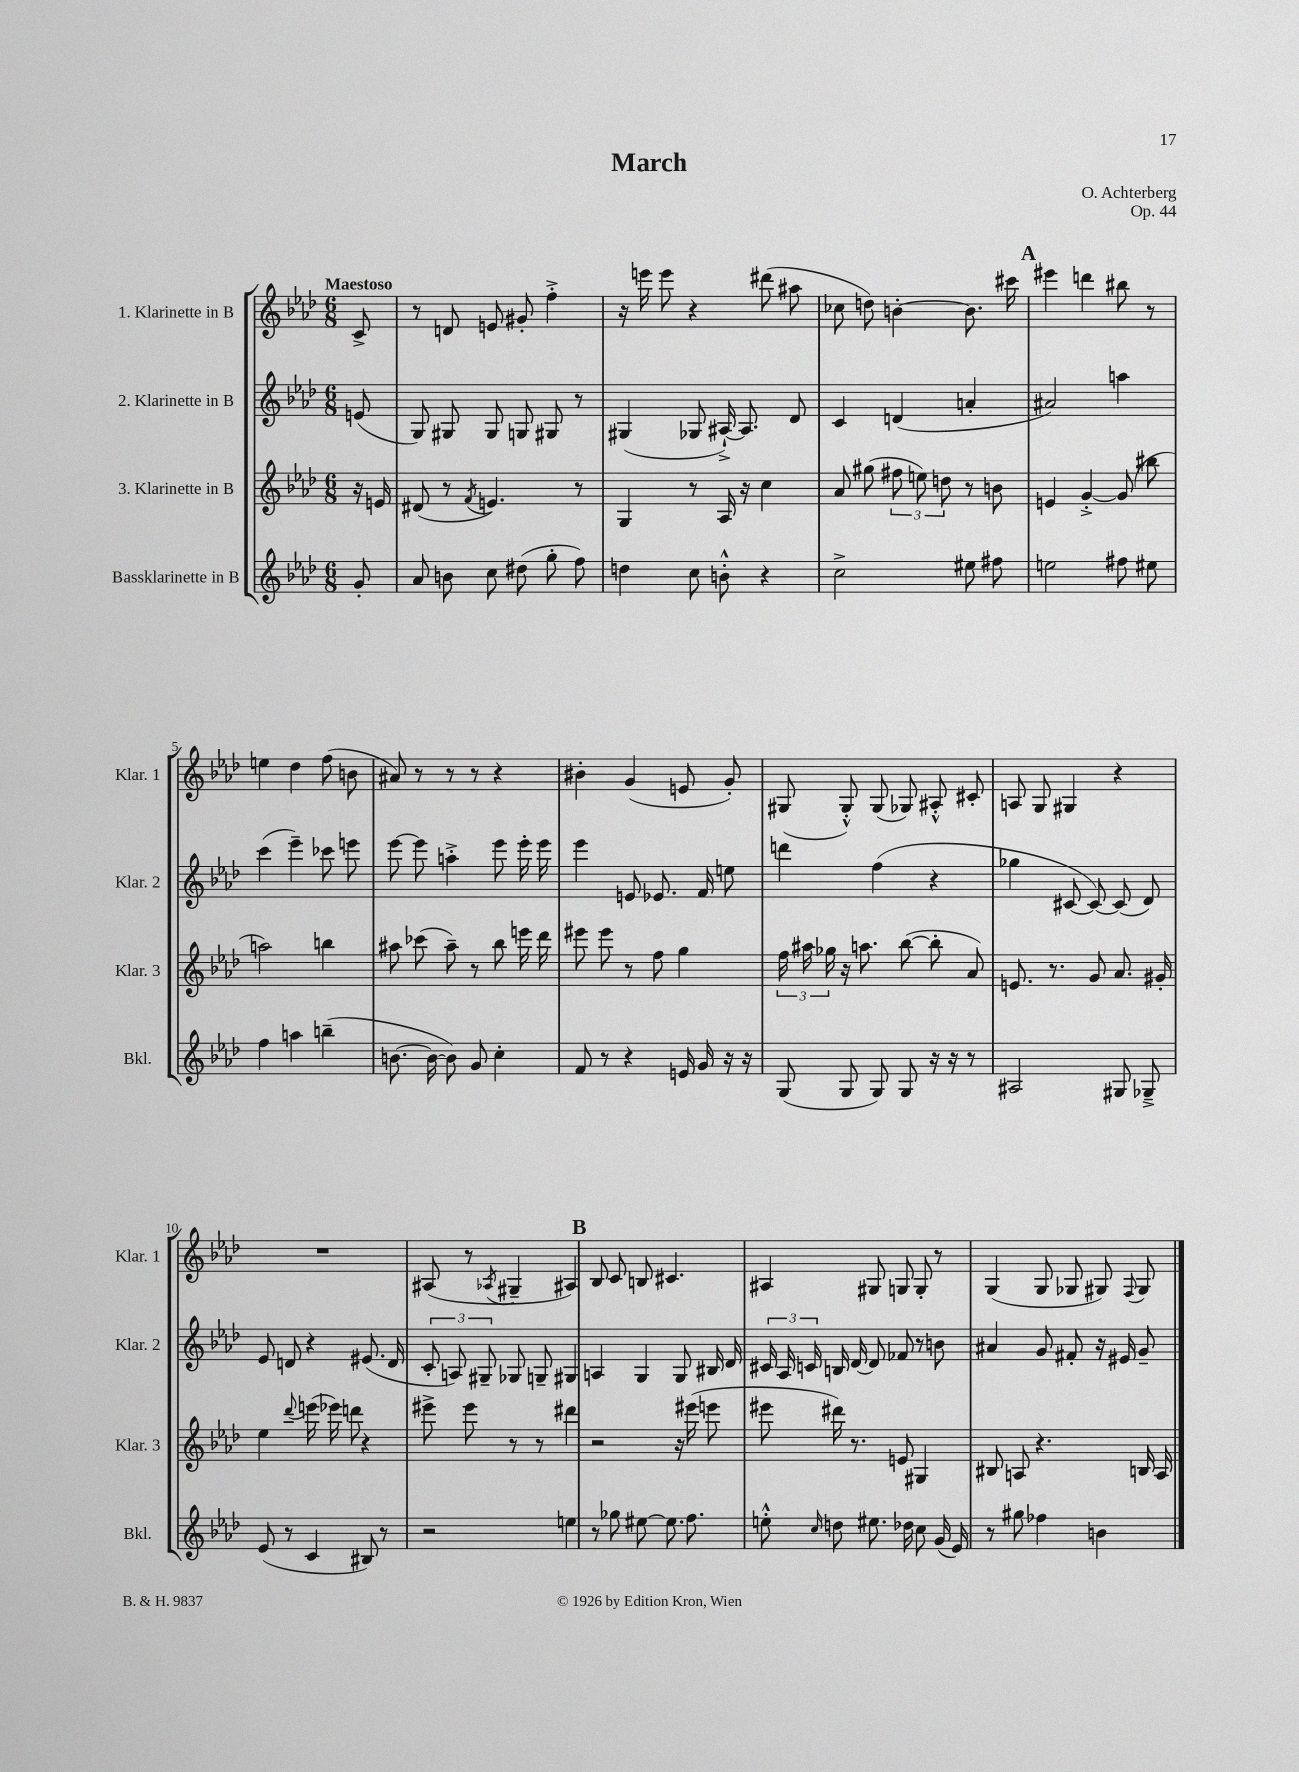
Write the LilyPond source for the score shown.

\header { title = "March" composer = "O. Achterberg" opus = "Op. 44" }
<<
\new StaffGroup <<
\new Staff = "s0" \with { instrumentName = "1. Klarinette in B" shortInstrumentName = "Klar. 1" } {
    \clef treble \key aes \major \numericTimeSignature \time 6/8 \partial 8 \tempo "Maestoso"
    \autoBeamOff c'8-> |
    r8 d'8 e'8 gis'8-. f''4-.-> |
    r16 e'''16 e'''8 r4 dis'''8( ais''8 |
    ces''8 d''8) b'4~-. b'8. cis'''16 |
    \mark \markup { \bold "A" } eis'''4 d'''4 bis''8 r8 |
    e''4 des''4 f''8( b'8 |
    ais'8) r8 r8 r8 r4 |
    bis'4-. g'4( e'8 g'8-.) |
    gis8( gis8-.-^) gis8( ges8) ais8-.-^ cis'8-. |
    a8 g8 gis4 r4 |
    R2. |
    ais8( r8 \acciaccatura { aes8 } gis4-- ais4) |
    \mark \markup { \bold "B" } bes8 c'8 b8 cis'4. |
    ais4 gis8 g8 g8-. r8 |
    g4( g8 ges8 gis8) \appoggiatura { f8 } gis8 \bar "|." |
}
\new Staff = "s1" \with { instrumentName = "2. Klarinette in B" shortInstrumentName = "Klar. 2" } {
    \clef treble \key aes \major \numericTimeSignature \time 6/8 \partial 8
    \autoBeamOff e'8( |
    g8) gis8 gis8 g8 gis8 r8 |
    gis4( ges8 ais16~-!->) ais8. des'8 |
    c'4 d'4( a'4-. |
    \mark \markup { \bold "A" } ais'2) a''4 |
    c'''4( ees'''4--) ces'''8 e'''8 |
    ees'''8~ ees'''8 a''4-.-> ees'''8 ees'''16-. ees'''16 |
    ees'''4 e'8 ees'8. f'16 e''8 |
    d'''4 f''4( r4 |
    ges''4 cis'8~ cis'8~) cis'8( des'8) |
    ees'8 d'8 r4 eis'8.( d'16 |
    \tuplet 3/2 { c'8-. a8) gis8-- } ges8 g8-- gis4 |
    \mark \markup { \bold "B" } a4 g4 g8 bis16 des'16 |
    \tuplet 3/2 { cis'16 aes16 c'16 } b16 des'16~ des'8 fes'8 r8 b'8 |
    ais'4 g'8 fis'8-. r16 eis'16 g'8-- \bar "|." |
}
\new Staff = "s2" \with { instrumentName = "3. Klarinette in B" shortInstrumentName = "Klar. 3" } {
    \clef treble \key aes \major \numericTimeSignature \time 6/8 \partial 8
    \autoBeamOff r16 e'16 |
    dis'8( r8 \acciaccatura { f'8 } e'4.) r8 |
    g4 r8 aes16 r16 c''4 |
    aes'8 gis''8( \tuplet 3/2 { fis''8 e''8) d''8 } r8 b'8 |
    \mark \markup { \bold "A" } e'4 g'4~-.-> g'8( bis''8 |
    a''2) b''4 |
    ais''8 ces'''8( ais''8--) r8 bes''8 e'''16 des'''16 |
    eis'''8 eis'''8 r8 f''8 g''4 |
    \tuplet 3/2 { f''16 ais''16 ges''16 } r16 a''8. bes''8~( bes''8-. aes'8) |
    e'8. r8. g'8 aes'8. gis'16-. |
    ees''4 \appoggiatura { des'''8 } e'''16( ees'''16) d'''8 r4 |
    eis'''8-> eis'''8 r8 r8 dis'''4 |
    \mark \markup { \bold "B" } r2 r16 eis'''16( e'''8 |
    eis'''8 dis'''16) r8. e'8 gis4 |
    bis8 a8 r4. b16 a16 \bar "|." |
}
\new Staff = "s3" \with { instrumentName = "Bassklarinette in B" shortInstrumentName = "Bkl." } {
    \clef treble \key aes \major \numericTimeSignature \time 6/8 \partial 8
    \autoBeamOff g'8-. |
    aes'8 b'8 c''8 dis''8( g''8-. f''8) |
    d''4 c''8 b'8-.-^ r4 |
    c''2-> eis''8 fis''8 |
    \mark \markup { \bold "A" } e''2 fis''8 eis''8 |
    f''4 a''4 b''4--( |
    b'8.~ b'16~ b'8) g'8 c''4-. |
    f'8 r8 r4 e'16 g'16 r16 r16 |
    g8( g8 g8) g8 r16 r16 r8 |
    ais2 gis8 ges8---> |
    ees'8( r8 c'4 bis8) r8 |
    r2 e''4 |
    \mark \markup { \bold "B" } r8 ges''8 eis''8~ eis''8. f''8. |
    e''8-.-^ \grace { c''16 } d''8 eis''8. des''16 c''8 g'16( ees'16) |
    r8 gis''8 fes''4 b'4 \bar "|." |
}
>>
>>
